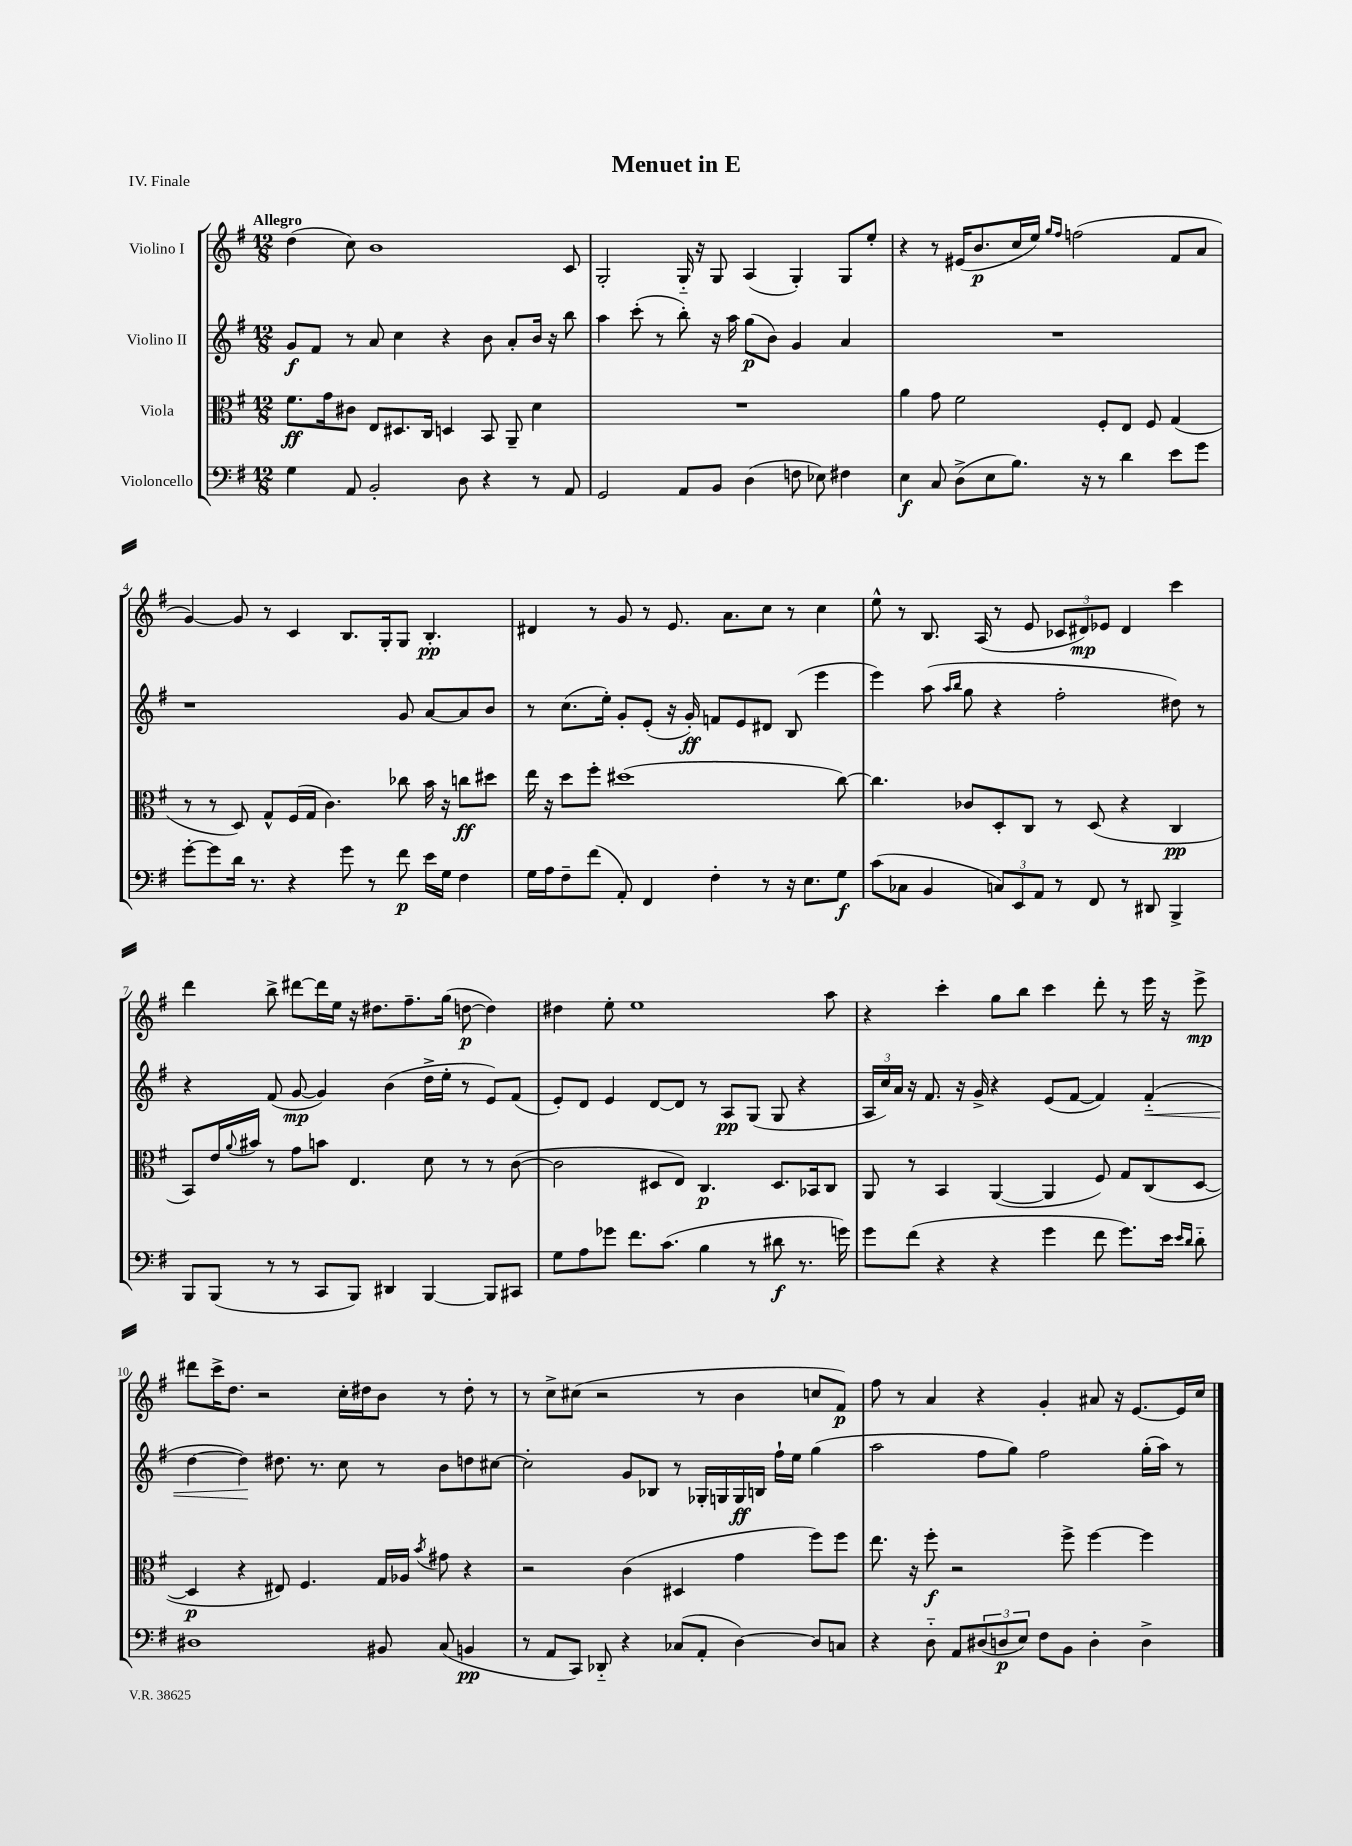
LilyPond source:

\header { title = "Menuet in E" piece = "IV. Finale" }
<<
\new StaffGroup <<
\new Staff = "s0" \with { instrumentName = "Violino I" } {
    \clef treble \key g \major \numericTimeSignature \time 12/8 \tempo "Allegro"
    d''4( c''8) b'1 c'8 |
    g2-. g16-_ r16 g8 a4( g4-.) g8 e''8-. |
    r4 r8 eis'16( b'8.\p c''16 e''16) \grace { g''16 fis''16 } f''2( fis'8 a'8 |
    g'4~) g'8 r8 c'4 b8. g16-. g8 b4.-.\pp |
    dis'4 r8 g'8 r8 e'8. a'8. c''8 r8 c''4 |
    e''8-^ r8 b8. a16( r8 e'8 \tuplet 3/2 { ces'8 dis'8\mp) ees'8 } dis'4 c'''4 |
    d'''4 b''8-> dis'''8~ dis'''16 e''16 r16 dis''8. fis''8.-- g''16( d''8~\p d''4) |
    dis''4 e''8-. e''1 a''8 |
    r4 c'''4-. g''8 b''8 c'''4 d'''8-. r8 e'''16 r16 e'''8->\mp |
    dis'''8 c'''16-> d''8. r2 c''16-. dis''16 b'8 r8 dis''8-. r8 |
    r8 c''8-> cis''8( r2 r8 b'4 c''8 fis'8\p) |
    fis''8 r8 a'4 r4 g'4-. ais'8 r16 e'8.~ e'16 c''16 \bar "|." |
}
\new Staff = "s1" \with { instrumentName = "Violino II" } {
    \clef treble \key g \major \numericTimeSignature \time 12/8
    g'8\f fis'8 r8 a'8 c''4 r4 b'8 a'8-. b'16 r16 b''8 |
    a''4 c'''8-.( r8 b''8-.) r16 a''16 g''8\p( b'8) g'4 a'4 |
    R1. |
    r1 g'8 a'8~ a'8 b'8 |
    r8 c''8.( e''16-.) g'8-. e'8-.( r16 g'16-.\ff) f'8 e'8 dis'8 b8( e'''4 |
    e'''4) a''8( \grace { a''16 b''16 } g''8 r4 fis''2-. dis''8) r8 |
    r4 fis'8( g'8~\mp g'4) b'4( d''16-> e''16-. r8 e'8) fis'8( |
    e'8-.) d'8 e'4 d'8~ d'8 r8 a8\pp g8( g8 r4 |
    \tuplet 3/2 { a16 c''16) a'16 } r16 fis'8. r16 g'16-> r4 e'8( fis'8~ fis'4) fis'4-_\<( |
    d''4~ d''4\!) dis''8. r8. c''8 r8 b'8 d''8 cis''8~ |
    cis''2-. g'8 bes8 r8 ges16-. g16 g16\ff b16 fis''16-! e''16 g''4( |
    a''2 fis''8 g''8) fis''2 g''16-.( a''16) r8 \bar "|." |
}
\new Staff = "s2" \with { instrumentName = "Viola" } {
    \clef alto \key g \major \numericTimeSignature \time 12/8
    fis'8.\ff g'16 cis'8 e8 dis8. c16 d4 b,8 a,8-- d'4 |
    R1. |
    a'4 g'8 fis'2 fis8-. e8 fis8 g4( |
    r8 r8 d8) g8-^ fis16( g16 c'4.) ces''8 b'16 r16 c''8\ff dis''8 |
    e''16 r16 d''8 fis''8-. dis''1( c''8~) |
    c''4. ces'8 d8-. c8 r8 d8( r4 c4\pp |
    b,8) e'16 \appoggiatura { a'8 } bis'16 r8 g'8 b'8 e4. d'8 r8 r8 c'8~( |
    c'2 dis8 e8) c4.\p dis8. bes,16 c8 |
    a,8 r8 b,4 a,4~( a,4 fis8) g8 c8( d8~ |
    d4\p r4 eis8) fis4. g16 aes16 \acciaccatura { b'8 } gis'8 r4 |
    r2 c'4( dis4 g'4 fis''8) fis''8 |
    e''8. r16 fis''8-.\f r2 fis''8-> fis''4~ fis''4 \bar "|." |
}
\new Staff = "s3" \with { instrumentName = "Violoncello" } {
    \clef bass \key g \major \numericTimeSignature \time 12/8
    g4 a,8 b,2-. d8 r4 r8 a,8 |
    g,2 a,8 b,8 d4( f8 ees8) fis4 |
    e4\f c8 d8->( e8 b8.) r16 r8 d'4 e'8 g'8 |
    g'8~-. g'8 d'16 r8. r4 g'8 r8 fis'8\p e'16 g16 fis4 |
    g16 a16 fis8-- fis'8( a,8-.) fis,4 fis4-. r8 r16 e8. g8\f |
    c'8( ces8 b,4 \tuplet 3/2 { c8) e,8 a,8 } r8 fis,8 r8 dis,8 b,,4-> |
    b,,8 b,,8( r8 r8 c,8 b,,8) dis,4 b,,4~ b,,8 cis,8 |
    g8 a8 ges'8 fis'8. c'8.( b4 r8 dis'8\f r8. g'16) |
    g'8 fis'8( r4 r4 g'4 fis'8 g'8.) e'16 \grace { e'16 d'16 } d'8-_ |
    dis1 bis,8 c8( b,4\pp |
    r8 a,8 c,8) des,8-_ r4 ces8( a,8-. d4~) d8 c8 |
    r4 d8-_ a,8 \tuplet 3/2 { dis8( d8\p e8) } fis8 b,8 d4-. d4-> \bar "|." |
}
>>
>>
